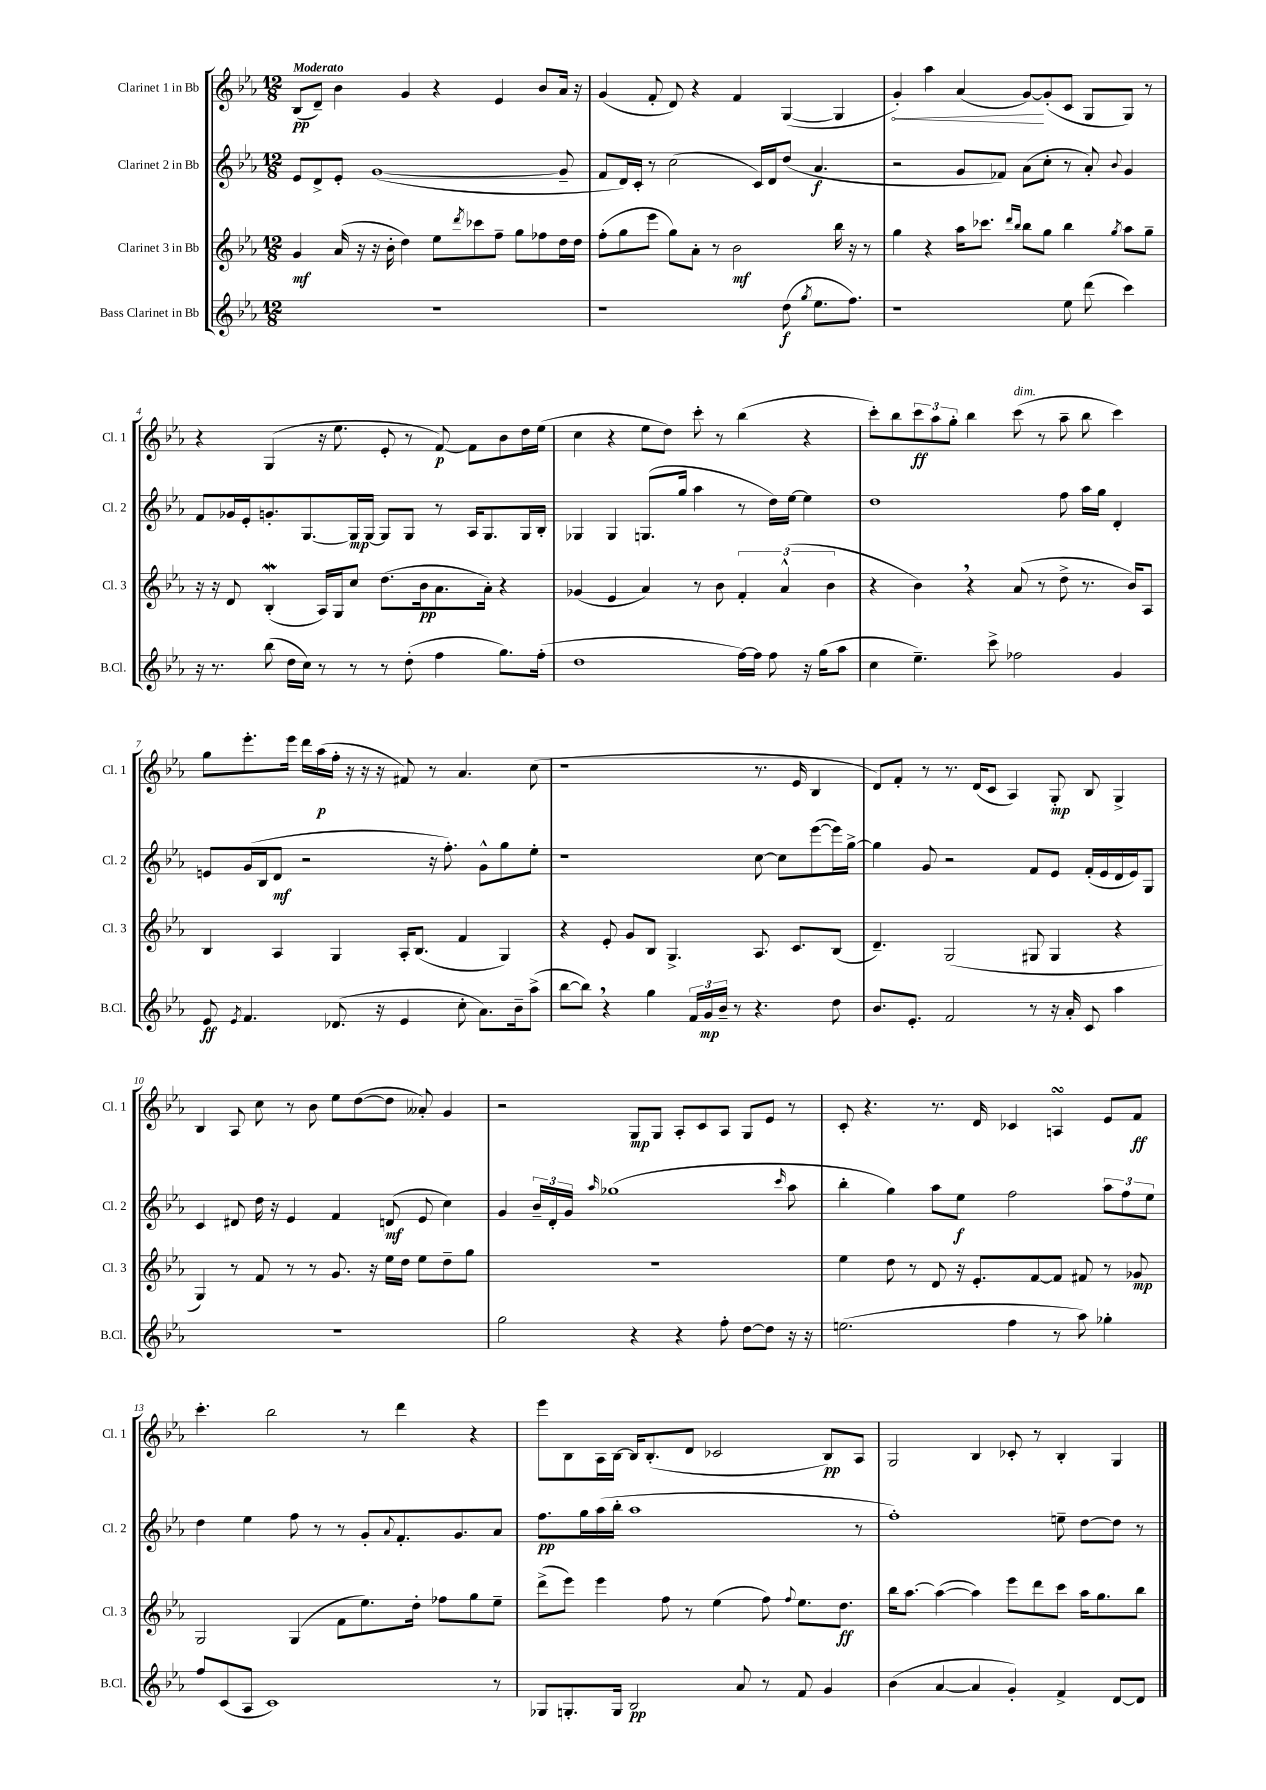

**kern	**kern	**kern	**kern
*staff4	*staff3	*staff2	*staff1
*clefG2	*clefG2	*clefG2	*clefG2
*k[b-e-a-]	*k[b-e-a-]	*k[b-e-a-]	*k[b-e-a-]
*M12/8	*M12/8	*M12/8	*M12/8
1.r	4g/	8e-/L	(8B-/L
.	.	8d^/	8d~/J)
.	(16a-/	8e-'/J	4b-\
.	16r	.	.
.	16r	([1g	.
.	16b-'\	.	.
.	4dd\)	.	4g/
.	8ee-\L	.	4r
.	8qddd/	.	.
.	8ccc-\	.	.
.	8ff~\J	.	4e-/
.	8gg\L	.	.
.	8ff-\	.	8b-/L
.	16dd\L	8g~/]	16a-/Jk
.	16dd\JJ	.	16r
=	=	=	=
1r	(8ff'\L	8f/L	(4g/
.	8gg\	16d/L)	.
.	.	16c'/JJ	.
.	8eee-\J	8r	8f'/
.	8gg\L)	(2cc\	8d/)
.	8a-'\J	.	4r
.	8r	.	.
.	2b-\	.	4f/
.	.	16c/LL)	.
.	.	16d/J	.
(8dd\	.	(8dd/J	([4G/
8qgg/	.	.	.
8.ee-\L	.	4.a-/	.
.	16bb-\	.	4G/]
8.ff\J)	16r	.	.
.	8r	.	.
=	=	=	=
1r	4gg\	2r	4g'/)
.	4r	.	4aa-\
.	16aa-\LK	8g/L	(4a-/
.	8.ccc-\J	.	.
.	.	8f-/J)	.
.	16qqddd/LL	.	.
.	16qqbb-/JJ	.	.
.	8bb-\L	(8a-\L	[8g/L)
.	8gg\J	8cc'\J	(8g'/]
8ee-\	4bb-\	8r	8c/J
(8ddd\	.	8a-'/)	8G/L
.	8qgg/	8qqb-/	.
4ccc\)	8aa-\L	4g/	8G/J)
.	8gg~\J	.	8r
=	=	=	=
16r	16r	8f/L	4r
8.r	16r	.	.
.	8d/	16g-/L	.
.	.	16e-'/J	.
(8bb-\	(4B-'/	8.g'/	(4G/
16dd\LL	.	.	.
16cc\JJ)	.	[8.G/	.
8r	16A-/LL)	.	16r
.	16G/J	.	8.ee-\
8r	8cc/J	16G/]L	.
.	.	[16G/JJ	.
8r	(8.dd\L	8G/]L	8e-'/
(8dd'\	.	8G/J	8r
.	16b-\k	.	.
4ff\	8.a-\	8r	[8f/)
.	.	16A-/LK	8f\]L
.	16a-'\Jk)	8.G/	.
8.gg\L)	4r	.	8b-\
.	.	16G/L	16dd\L
(16ff'\Jk	.	16B-'/JJ	(16ee-\JJ
=	=	=	=
1dd	(4g-/	4G-/	4cc\
.	4e-/	4G-/	4r
.	4a-/)	(8.G/L	8ee-\L
.	.	.	8dd\J)
.	.	16gg/Jk	.
.	8r	4aa-\	8ccc'\
.	8b-\	.	8r
[16ff\LL)	6f'/	8r	(4bb-\
16ff\]JJ	.	.	.
8ff\	.	16dd\LL)	.
.	(6a-^^/	.	.
.	.	[16ee-\JJ	.
16r	.	4ee-\]	4r
(16gg\LK	.	.	.
.	6b-\	.	.
8aa-\J	.	.	.
=	=	=	=
4cc\	4r	1dd	8ccc'\L)
.	.	.	8bb-\
4.ee-~\)	4b-\)	.	12ccc\
.	.	.	12aa-\
.	.	.	12gg'\J
.	4r	.	4bb-\
8ccc^\	.	.	.
2ff-\	(8a-/	.	(8ccc\
.	8r	.	8r
.	8dd^\	8ff\	8aa-~\
.	8.r	16aa-\LL	8bb-\
.	.	16gg\JJ	.
4g/	.	4d'/	4ccc\)
.	16b-/LK)	.	.
.	8A-/J	.	.
=	=	=	=
8e-/	4B-/	8e/L	8gg\L
8qe-/	.	.	.
4.f/	.	(16g/L	8.eee-'\
.	.	16B-/J	.
.	4A-/	8d/J	.
.	.	.	16eee-\Jk
.	.	2r	16ddd\LL
.	.	.	(16aa-\
(8.d-/	4G/	.	16ff'\JJ
.	.	.	16r
.	.	.	16r
16r	.	.	16r
4e-/	16A-'/LK	.	8f#/)
.	(8.B-/J	.	.
.	.	16r	8r
.	.	8.ff'\)	.
8cc'\	4f/	.	4.a-/
8.a-\L)	.	8g^^\L	.
.	4G/)	8gg\	.
16b-~\k	.	.	.
(8aa-^\J	.	8ee-'\J	(8cc\
=	=	=	=
[8bb-\L	4r	1r	1r
8bb-\]J)	.	.	.
4r	8e-'/	.	.
.	8g/L	.	.
4gg\	8B-/J	.	.
.	4.G^/	.	.
24f/LL	.	.	.
24g/	.	.	.
24b-~/JJ	.	.	.
8r	.	.	.
4.r	8.A-/	[8cc\	8.r
.	.	8cc\]L	.
.	8.c/L	.	16e-/
.	.	([8eee-\	4B-/
8dd\	(8B-/J	16eee-\]L)	.
.	.	[16gg^\JJ	.
=	=	=	=
8.b-/L	4.d~/)	4gg\]	8d/L)
.	.	.	8f'/J
8.e-'/J	.	.	.
.	.	8g/	8r
2f/	(2G/	2r	8.r
.	.	.	(16d/LK
.	.	.	8c/J
.	.	.	4A-/)
8r	8G#/	8f/L	.
16r	4G#/	8e-/J	8G'/
16a-'/	.	.	.
8c/	.	(16f'/LL	8B-/
.	.	16e-/	.
4aa-\	4r	16d/	4G^/
.	.	16e-/J)	.
.	.	8G/J	.
=	=	=	=
1.r	4G/)	4c/	4B-/
.	8r	8d#/	8A-/
.	8f/	16dd\	8cc\
.	.	16r	.
.	8r	4e-/	8r
.	8r	.	8b-\
.	8.g/	4f/	8ee-\L
.	.	.	([8dd\
.	16r	.	.
.	16ee-\LL	(8d/	8dd\]J
.	16dd\JJ	.	.
.	8ee-\L	8e-/	8a--'/)
.	8dd~\	4cc\)	4g/
.	8gg\J	.	.
=	=	=	=
2gg\	1.r	4g/	2r
.	.	24b-~/LL	.
.	.	24d'/	.
.	.	24g/JJ	.
.	.	16qqaa-/	.
.	.	(1gg-	.
4r	.	.	8G/L
.	.	.	8G/J
4r	.	.	8A-'/L
.	.	.	8c/
8ff'\	.	.	8A-/J
[8dd\L	.	.	8G/L
8dd\]J	.	.	8e-/J
.	.	16qqccc/	.
16r	.	8aa-\	8r
16r	.	.	.
=	=	=	=
(2.ee\	4ee-\	4bb-'\	8c'/
.	.	.	4.r
.	8dd\	4gg\)	.
.	8r	.	.
.	8d/	8aa-\L	8.r
.	16r	8ee-\J	.
.	8.e-'/L	.	16d/
4ff\	.	2ff\	4c-/
.	[8f/	.	.
8r	8f/]J	.	4A/
8aa-\)	8f#/	.	.
4gg-'\	8r	12aa-\L	8e-/L
.	.	12ff\	.
.	8g-/	.	8f/J
.	.	12ee-\J	.
=	=	=	=
8ff/L	2G/	4dd\	4.ccc'\
(8c/	.	.	.
8A-/J	.	4ee-\	.
1c)	.	.	2bb-\
.	(4G/	8ff\	.
.	.	8r	.
.	8f\L	8r	.
.	8.ee-\)	8g'/L	8r
.	.	8qqa-/	.
.	.	8.f'/	4ddd\
.	16dd'\Jk	.	.
.	8ff-\L	.	.
.	.	8.g/	.
.	8gg\	.	4r
8r	8ee-~\J	8a-/J	.
=	=	=	=
8G-/L	(8ddd^\L	8.ff\L	8eee-\L
8.G'/	8eee-\J)	.	8B-\
.	.	16gg\L	.
.	4eee-\	(16aa-\	16A-\L
16G/Jk	.	16bb-'\JJ	[16B-\JJ
2B-/	.	1aa-	16B-/]LK
.	.	.	(8.B-'/
.	8ff\	.	.
.	8r	.	8d/J
.	(4ee-\	.	2c-/
8a-/	.	.	.
8r	8ff\)	.	.
.	8qqff/	.	.
8f/	8.ee-\L	.	.
4g/	.	.	8B-/L)
.	8.dd\J	.	.
.	.	8r	8A-/J
=	=	=	=
(4b-\	16bb-\LK	1ff')	2G/
.	[8.aa-\J	.	.
[4a-/	(4aa-\_	.	.
4a-/]	4aa-\])	.	4B-/
4g'/)	8eee-\L	.	8c-'/
.	8ddd\	.	8r
4f^/	8ccc\J	8ee~\	4B-'/
.	16aa-\LK	[8dd\L	.
.	8.gg\	.	.
[8d/L	.	8dd\]J	4G/
8d/]J	8bb-\J	8r	.
==	==	==	==
*-	*-	*-	*-
